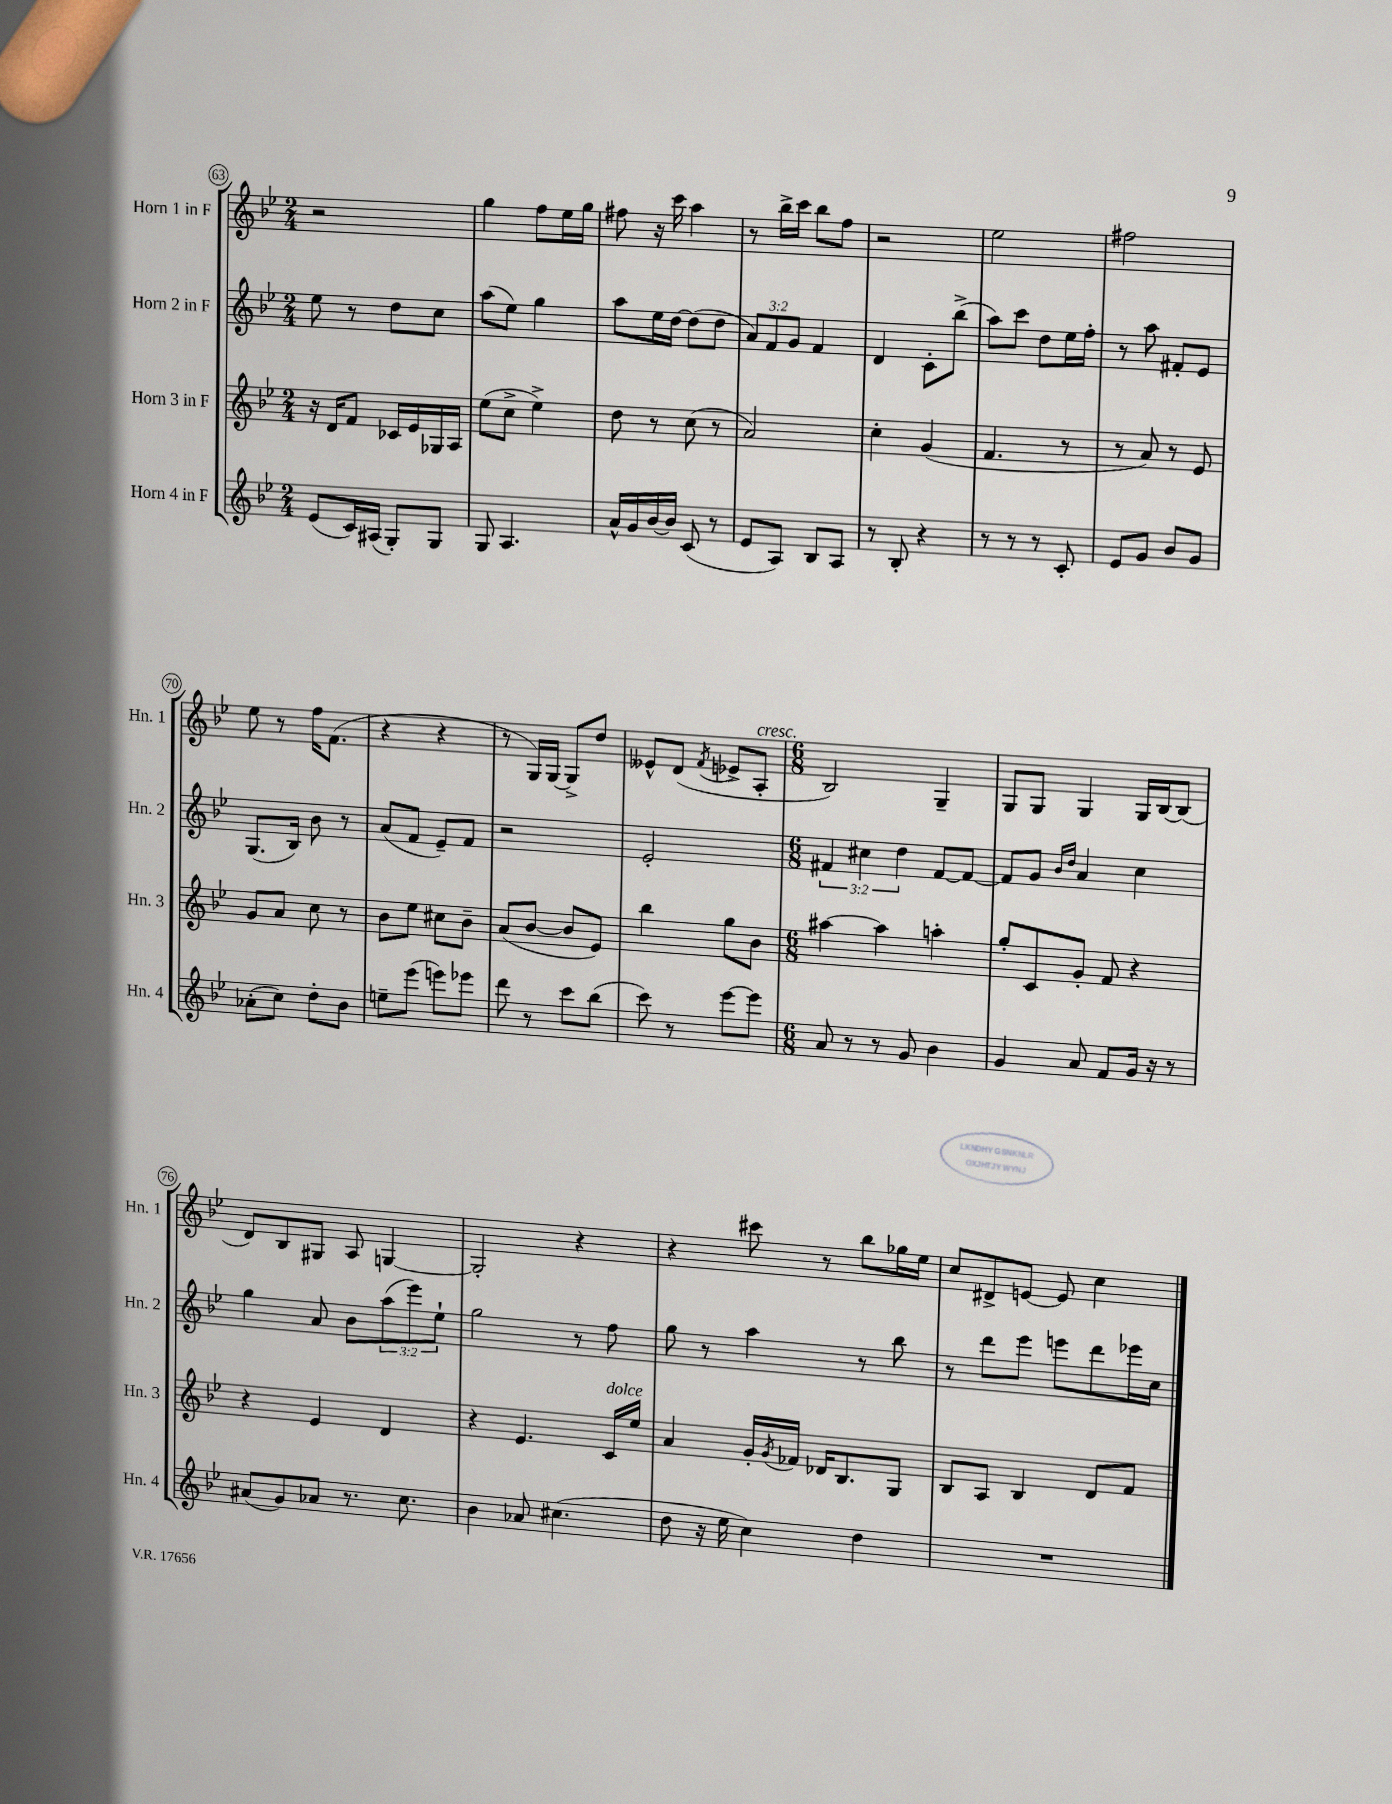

**kern	**kern	**kern	**kern
*part4	*part3	*part2	*part1
*staff4	*staff3	*staff2	*staff1
*I"Horn 4 in F	*I"Horn 3 in F	*I"Horn 2 in F	*I"Horn 1 in F
*I'Hn. 4	*I'Hn. 3	*I'Hn. 2	*I'Hn. 1
*clefG2	*clefG2	*clefG2	*clefG2
*k[b-e-]	*k[b-e-]	*k[b-e-]	*k[b-e-]
*M2/4	*M2/4	*M2/4	*M2/4
=63	=63	=63	=63
(8e-/L	16r	8ee-\	2r
.	16d/KL	.	.
16c/L)	8f/J	8r	.
(16A#X/JJ	.	.	.
8G'/L)	16c-X/LL	8dd\L	.
.	16e-/	.	.
8G/J	16G-X/	8cc\J	.
.	16A/JJ	.	.
=64	=64	=64	=64
8G/	(8ee-\L	(8aa\L	4gg\
4.A/	8cc^\J	8ee-\J)	.
.	4ee-^\)	4gg\	8ff\L
.	.	.	16ee-\L
.	.	.	16gg\JJ
=65	=65	=65	=65
16a^^/LL	8dd\	8aa\L	8ff#X\
16g/	.	.	.
[16b-/	8r	16ee-\L	16r
16b-/JJ]	.	[16dd\JJ	16ccc\
(8c/	(8cc\	(8dd\L]	4aa\
8r	8r	8dd\J	.
=66	=66	=66	=66
8e-/L	2a/)	12a/L)	8r
.	.	12f/	.
8A/J)	.	.	16bb-^\LL
.	.	12g/J	.
.	.	.	16ccc\JJ
8B-/L	.	4f/	8bb-\L
8A/J	.	.	8ff\J
=67	=67	=67	=67
8r	4cc'\	4d/	2r
8B-'/	.	.	.
4r	(4g/	8c'\L	.
.	.	(8bb-^\J	.
=68	=68	=68	=68
8r	4.f/	8aa\L)	2ee-\
8r	.	8ccc\J	.
8r	.	8dd\L	.
8c'/	8r	16ee-\L	.
.	.	16ff'\JJ	.
=69	=69	=69	=69
8e-/L	8r	8r	2ff#X\
8g/J	8a/)	8aa\	.
8b-/L	8r	8f#X'/L	.
8g/J	8e-/	8e-/J	.
!!LO:LB:g=z
=70	=70	=70	=70
(8a-X'\L	8g/L	(8.G/L	8ee-\
8cc\J)	8a/J	.	8r
.	.	16B-/Jk)	.
8dd'\L	8cc\	8b-\	16ff\KL
.	.	.	(8.f\J
8b-\J	8r	8r	.
=71	=71	=71	=71
8een~\L	8b-\L	(8a/L	4r
(8eee-\J	8ee-\J	8f/J	.
8eeen\L)	8cc#X\L	8e-~/L)	4r
8eee-X\J	8b-~\J	8f/J	.
=72	=72	=72	=72
8ddd\	(8a/L	2r	8r
8r	[8b-/J	.	16G/LL)
.	.	.	[16G/JJ
8ccc\L	8b-/L]	.	8G^/L]
(8bb-\J	8e-/J)	.	8dd/J
=73	=73	=73	=73
8ccc\)	4bb-\	2e-'/	8e--X^^/L
8r	.	.	(8d/J
.	.	.	8qf/
[8eee-\L	8gg\L	.	8e-X^/L
!	!	!	!LO:TX:a:i:t=cresc.
8eee-\J]	8b-\J	.	8A'/J
=74	=74	=74	=74
*M6/8	*M6/8	*M6/8	*M6/8
8a/	[4aa#X\	6f#X/	2B-/)
8r	.	.	.
.	.	6cc#X\	.
8r	4aa#\]	.	.
.	.	6dd\	.
8g/	.	.	.
4b-\	4aan'\	[8f#/L	4G~/
.	.	8f#/J_	.
=75	=75	=75	=75
4g/	8gg'/L	8f#/L]	8G/L
.	8c/	8g/J	8G/J
.	.	16qqb-/LL	.
.	.	16qqdd/JJ	.
8a/	8g'/J	4a/	4G/
8f/L	8f/	.	.
16g/Jk	4r	4cc\	16G/LL
16r	.	.	[16B-/J
8r	.	.	(8B-/J]
!!LO:LB:g=z
=76	=76	=76	=76
(8a#X/L	4r	4gg\	8d/L)
8g/)	.	.	8B-/
8a-X/J	4e-/	8a/	8G#X/J
8.r	.	8b-\L	8A/
.	4d/	(12aa\	[4Gn/
8.cc\	.	.	.
.	.	12eee-\)	.
.	.	12ee-`\J	.
=77	=77	=77	=77
4b-\	4r	2gg\	2G'/]
8a-X/	4.e-/	.	.
(4.cc#X\	.	.	.
.	.	8r	4r
!	!LO:TX:a:i:t=dolce	!	!
.	16c/LL	8ff\	.
.	16ee-/JJ	.	.
=78	=78	=78	=78
8dd\	4a/	8gg\	4r
16r	.	8r	.
16ee-\	.	.	.
4cc\)	16g'/LL	4aa\	8ccc#X\
.	8qg/	.	.
.	16f-X/JJ	.	.
.	16d-X/KL	.	8r
.	8.B-/	.	.
4dd\	.	8r	8bb-\L
.	8G/J	8bb-\	16gg-X\L
.	.	.	16ee-\JJ
=79	=79	=79	=79
2.r	8B-/L	8r	8cc/L
.	8A/J	8ddd\L	8d#X^/
.	4B-/	8eee-\J	[8en/J
.	.	8eeen\L	8e/]
.	8d/L	8ddd\	4cc\
.	8f/J	16eee-X\L	.
.	.	16cc\JJ	.
==	==	==	==
*-	*-	*-	*-
